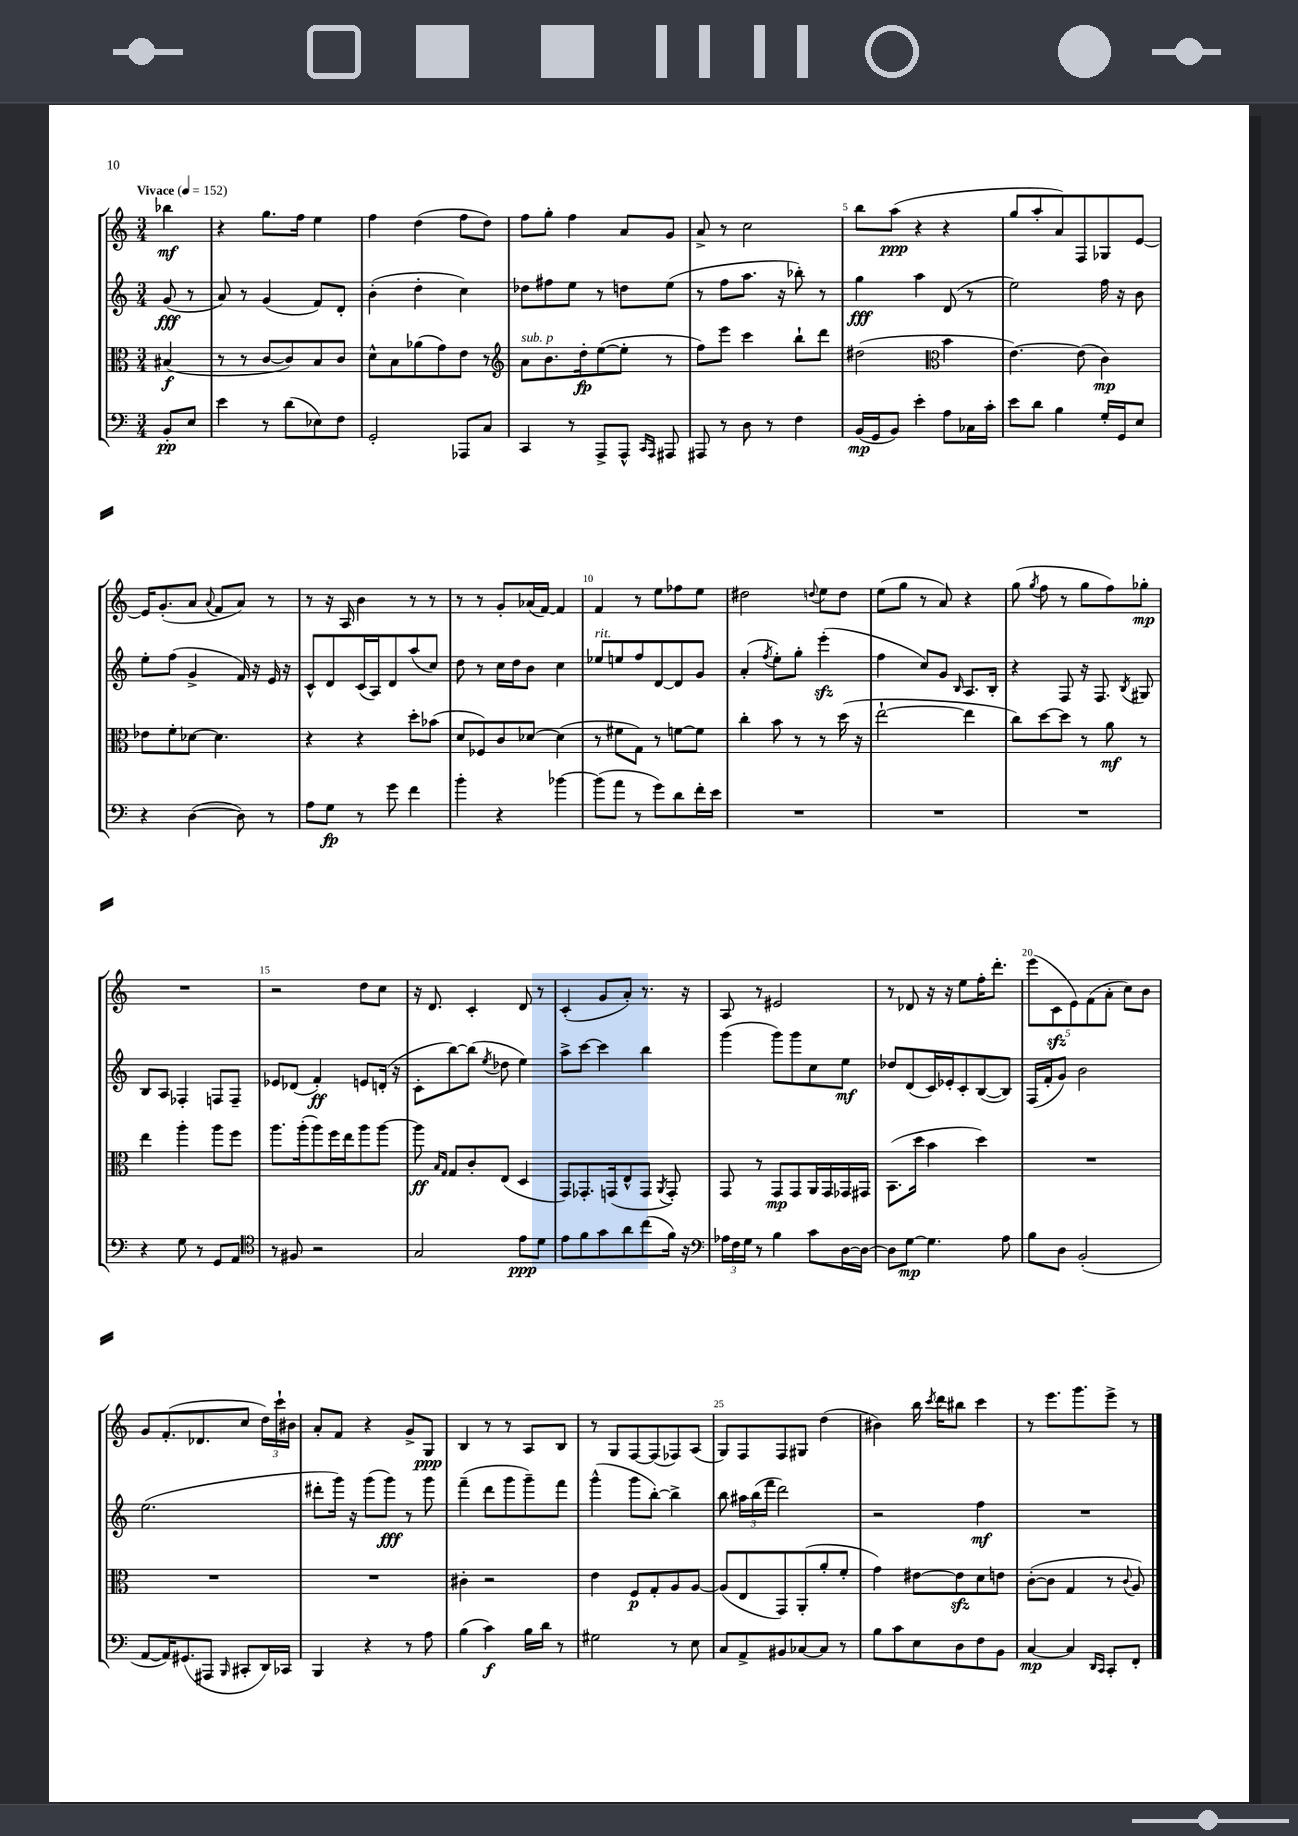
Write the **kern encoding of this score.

**kern	**dynam	**kern	**dynam	**kern	**dynam	**kern	**dynam
*part4	*part4	*part3	*part3	*part2	*part2	*part1	*part1
*staff4	*staff4	*staff3	*staff3	*staff2	*staff2	*staff1	*staff1
*clefF4	*	*clefC3	*	*clefG2	*	*clefG2	*
*k[]	*	*k[]	*	*k[]	*	*k[]	*
*M3/4	*	*M3/4	*	*M3/4	*	*M3/4	*
*MM152	*	*MM152	*	*MM152	*	*MM152	*
=	=	=	=	=	=	=	=
!	!	!	!	!	!	!LO:TX:a:B:t=Vivace	!
8BB'/L	pp	(4B#X/	f	(8g/	fff	4bb-X\	mf
8E/J	.	.	.	8r	.	.	.
=1	=1	=1	=1	=1	=1	=1	=1
4e\	.	8r	.	8a/)	.	4r	.
.	.	8r	.	8r	.	.	.
8r	.	[8c/L	.	(4g/	.	8.gg\L	.
(8d\L	.	8c/])	.	.	.	.	.
.	.	.	.	.	.	16ff\Jk	.
8E-X\)	.	8B/	.	8f/L)	.	4ee\	.
8F\J	.	8c/J	.	8d'/J	.	.	.
=2	=2	=2	=2	=2	=2	=2	=2
2GG'/	.	8d^^\L	.	(4b'\	.	4ff\	.
.	.	8B\	.	.	.	.	.
.	.	(8a-X\	.	4dd'\	.	(4dd\	.
.	.	8g\)	.	.	.	.	.
8AAA-X/L	.	8e\J	.	4cc\)	.	8ff\L	.
8C/J	.	8r	.	.	.	8dd\J)	.
=3	=3	=3	=3	=3	=3	=3	=3
*	*	*clefG2	*	*	*	*	*
!	!	!LO:TX:a:i:t=sub. p	!	!	!	!	!
4CC/	.	8a\L	.	8dd-X\L	.	8ff\L	.
.	.	8.b\	.	8ff#X\	.	8gg'\J	.
8r	.	.	.	8ee\J	.	4ff\	.
.	.	16dd'\k	fp	.	.	.	.
8AAA^/L	.	([8ee\	.	8r	.	.	.
8AAA^^/J	.	8ee'\J]	.	8ddn\L	.	8a/L	.
16qqCC/LL	.	.	.	.	.	.	.
16qqAAA/JJ	.	.	.	.	.	.	.
8AAA#X/	.	8r	.	(8ee\J	.	8g/J	.
=4	=4	=4	=4	=4	=4	=4	=4
8AAA#X/	.	8ff\L)	.	8r	.	8a^/	.
8r	.	8eee\J	.	8ff\L	.	8r	.
8D\	.	4ccc\	.	8.aa\J	.	2cc\	.
8r	.	.	.	.	.	.	.
.	.	.	.	16r	.	.	.
4F\	.	8bb`\L	.	8bb-X'\)	.	.	.
.	.	8ddd\J	.	8r	.	.	.
=5	=5	=5	=5	=5	=5	=5	=5
(16BB/LL	mp	(2dd#X\	.	4gg\	fff	8bb\L	.
16GG/J	.	.	.	.	.	.	.
8BB/J)	.	.	.	.	.	(8aa\J	ppp
4e'\	.	.	.	4aa\	.	4r	.
*	*	*clefC3	*	*	*	*	*
8A\L	.	4b\	.	(8d/	.	4r	.
16C-X\L	.	.	.	8r	.	.	.
16c'\JJ	.	.	.	.	.	.	.
=6	=6	=6	=6	=6	=6	=6	=6
8e\L	.	[4.e\)	.	2ee\)	.	8gg/L	.
8d\J	.	.	.	.	.	8aa'/	.
4B\	.	.	.	.	.	8a/)	.
.	.	(8e\]	.	.	.	8F/	.
16G'/LL	.	4c\)	mp	16ff\	.	8G-X/	.
16GG/J	.	.	.	16r	.	.	.
8E/J	.	.	.	8b\	.	[8e/J	.
!!LO:LB:g=z
=7	=7	=7	=7	=7	=7	=7	=7
4r	.	8e-X\L	.	8ee'\L	.	16e/KL]	.
.	.	.	.	.	.	(8.g'/	.
.	.	8f'\	.	(8ff\J	.	.	.
([4D\	.	[8d-X\J	.	4g^/	.	8a/J	.
.	.	.	.	.	.	8qqa/	.
.	.	4.d-\]	.	.	.	8f/L	.
8D\])	.	.	.	16f/)	.	8a/J)	.
.	.	.	.	16r	.	.	.
8r	.	.	.	16e/	.	8r	.
.	.	.	.	16r	.	.	.
=8	=8	=8	=8	=8	=8	=8	=8
8A\L	.	4r	.	8c^^/L	.	8r	.
8G\J	fp	.	.	8d/	.	16r	.
.	.	.	.	.	.	16A/	.
8r	.	4r	.	(16c/L	.	4b\	.
.	.	.	.	16A/J)	.	.	.
8g\	.	.	.	8d/	.	.	.
4f\	.	8dd'\L	.	(8aa/	.	8r	.
.	.	(8b-X\J	.	8cc/J)	.	8r	.
=9	=9	=9	=9	=9	=9	=9	=9
4b'\	.	8d/L	.	8dd\	.	8r	.
.	.	8F-X/)	.	8r	.	8r	.
4r	.	8c/	.	16cc\LL	.	8g'/L	.
.	.	.	.	16dd\J	.	.	.
.	.	[8d-X/J	.	8b\J	.	(16a-X/L	.
.	.	.	.	.	.	[16f/JJ)	.
[4b-X\	.	(4d-\]	.	4cc\	.	4f/]	.
=10	=10	=10	=10	=10	=10	=10	=10
!	!	!	!	!LO:TX:a:i:t=rit.	!	!	!
(8b-\L]	.	8r	.	8ee-X/L	.	4f/	.
8a\J	.	8f#X\L	.	8een/	.	.	.
8r	.	8G\J)	.	8ff/	.	8r	.
8g\L)	.	8r	.	[8d/	.	8ee\L	.
8d\	.	[8fn\L	.	8d/]	.	8ff-X\	.
16f'\L	.	8f\J]	.	8g/J	.	8ee\J	.
16e\JJ	.	.	.	.	.	.	.
=11	=11	=11	=11	=11	=11	=11	=11
2.r	.	4cc'\	.	(4a'/	.	2dd#X\	.
.	.	.	.	8qff/	.	.	.
.	.	8b\	.	8ee'\L)	.	.	.
.	.	8r	.	8gg'\J	.	.	.
.	.	.	.	.	.	8qqddn/	.
.	.	8r	.	(4eeezz'\	.	8ee\L	.
.	.	(16dd\	.	.	.	8dd\J	.
.	.	16r	.	.	.	.	.
=12	=12	=12	=12	=12	=12	=12	=12
2.r	.	[2ee`\	.	4ff\	.	(8ee\L	.
.	.	.	.	.	.	8gg\J	.
.	.	.	.	8cc/L)	.	8r	.
.	.	.	.	8g/J	.	8a/)	.
.	.	.	.	16qqB/	.	.	.
.	.	4ee\]	.	8.A/L	.	4r	.
.	.	.	.	16B'/Jk	.	.	.
=13	=13	=13	=13	=13	=13	=13	=13
2.r	.	8cc\L)	.	4r	.	(8gg\	.
.	.	.	.	.	.	8qgg/	.
.	.	[8dd\	.	.	.	8ff\	.
.	.	8dd\J]	.	8F/	.	8r	.
.	.	8r	.	16r	.	8gg\L	.
.	.	.	.	8.F/	.	.	.
.	.	8a\	mf	.	.	8ff\)	.
.	.	.	.	8qB/	.	.	.
.	.	8r	.	8G#X/	.	8gg-X'\J	mp
!!LO:LB:g=z
=14	=14	=14	=14	=14	=14	=14	=14
4r	.	4ee\	.	8B/L	.	2.r	.
.	.	.	.	8A/J	.	.	.
8G\	.	4aa'\	.	4F-X'/	.	.	.
8r	.	.	.	.	.	.	.
8GG/L	.	8aa\L	.	8Fn/L	.	.	.
8AA/J	.	8ff\J	.	8F~/J	.	.	.
=15	=15	=15	=15	=15	=15	=15	=15
*clefC4	*	*	*	*	*	*	*
8r	.	8.aa\L	.	8e-X/L	.	2r	.
8F#X/	.	.	.	(8d-X/J	.	.	.
.	.	(16aa'\k	.	.	.	.	.
2r	.	8aa\)	.	4f'/)	ff	.	.
.	.	16ff\L	.	.	.	.	.
.	.	16ee\J	.	.	.	.	.
.	.	8aa\	.	8en/L	.	8dd\L	.
.	.	[8aa\J	.	(16dn'/Jk	.	8cc\J	.
.	.	.	.	16r	.	.	.
=16	=16	=16	=16	=16	=16	=16	=16
2G/	.	8aa\]	ff	8c'\L	.	16r	.
.	.	.	.	.	.	8.d/	.
.	.	16qqB/LL	.	.	.	.	.
.	.	16qqG/JJ	.	.	.	.	.
.	.	8G/L	.	[8bb\)	.	.	.
.	.	8c'/	.	(8bb\J]	.	4c'/	.
.	.	.	.	8qee/	.	.	.
.	.	(8E/J	.	8dd-X\	.	.	.
8e\L	ppp	4D/	.	4ee\)	.	8d/	.
8d\J	.	.	.	.	.	8r	.
=17	=17	=17	=17	=17	=17	=17	=17
8e\L	.	8GG/L)	.	8aa^\L	.	(4c'/	.
8f\	.	8.GG-X'/	.	[8ccc\J	.	.	.
8g\	.	.	.	4ccc\]	.	8g/L	.
.	.	(16GGn/k	.	.	.	.	.
8a\	.	8E^^/	.	.	.	8a'/J)	.
(8cc\	.	8GG/J	.	4bb\	.	8.r	.
.	.	8qAA/	.	.	.	.	.
16f\Jk)	.	8GG'/)	.	.	.	.	.
16r	.	.	.	.	.	16r	.
=18	=18	=18	=18	=18	=18	=18	=18
*clefF4	*	*	*	*	*	*	*
24A-X\LL	.	8GG/	.	(4ggg\	.	8A/	.
24F\	.	.	.	.	.	.	.
24G\JJ	.	.	.	.	.	.	.
8r	.	8r	.	.	.	8r	.
4B\	.	8GG/L	mp	8ggg\L)	.	2e#X/	.
.	.	8GG/	.	8ggg\	.	.	.
8c\L	.	16AA/L	.	8cc\	.	.	.
.	.	16GG/	.	.	.	.	.
[16D\L	.	16GG-X/	.	8ee\J	mf	.	.
16D\JJ_	.	16GG#X/JJ	.	.	.	.	.
=19	=19	=19	=19	=19	=19	=19	=19
8D\L]	.	(8.BB\L	.	8dd-X/L	.	8r	.
[8G\J	mp	.	.	(8d/	.	8d-X/	.
.	.	16dd\Jk	.	.	.	.	.
4.G\]	.	4b\	.	16c/L)	.	16r	.
.	.	.	.	16e-X'/J	.	16r	.
.	.	.	.	8c'/	.	8ee\L	.
.	.	4dd\)	.	([8B/	.	16ff'\K	.
.	.	.	.	.	.	8.ddd'\J	.
8A\	.	.	.	8B/J])	.	.	.
=20	=20	=20	=20	=20	=20	=20	=20
8B\L	.	2.r	.	(16F/LL	.	(10eee\L	.
.	.	.	.	16f'/J	.	.	.
.	.	.	.	.	.	10czz\	.
8D\J	.	.	.	8g/J)	.	.	.
.	.	.	.	.	.	10e\)	.
(2BB'/	.	.	.	2b\	.	.	.
.	.	.	.	.	.	(10f\	.
.	.	.	.	.	.	10a'\J	.
.	.	.	.	.	.	8cc\L)	.
.	.	.	.	.	.	8b\J	.
!!LO:LB:g=z
=21	=21	=21	=21	=21	=21	=21	=21
[8AA/L	.	2.r	.	(2.ee\	.	8g/L	.
16AA/K])	.	.	.	.	.	(8.f'/	.
(8.GG#X/	.	.	.	.	.	.	.
.	.	.	.	.	.	8.d-X/	.
8AAA#X/J	.	.	.	.	.	.	.
16qqBBB/	.	.	.	.	.	.	.
8CC#X'/L	.	.	.	.	.	8cc/J	.
16DD/L)	.	.	.	.	.	24dd\LL)	.
.	.	.	.	.	.	24ccc`\	.
16CC-X/JJ	.	.	.	.	.	.	.
.	.	.	.	.	.	24b#X\JJ	.
=22	=22	=22	=22	=22	=22	=22	=22
4BBB/	.	2.r	.	8ddd#X'\L	.	8a'/L	.
.	.	.	.	16ggg\Jk)	.	8f/J	.
.	.	.	.	16r	.	.	.
4r	.	.	.	(8ggg\L	.	4r	.
.	.	.	.	8ggg\J)	fff	.	.
8r	.	.	.	8r	.	8g^/L	.
8A\	.	.	.	8ggg\	.	8G/J	ppp
=23	=23	=23	=23	=23	=23	=23	=23
(4B\	.	4c#X'\	.	(4fff~\	.	4B/	.
4c\)	f	2r	.	8ddd\L	.	8r	.
.	.	.	.	8ggg\	.	8r	.
16B\LL	.	.	.	8ggg~\)	.	8A/L	.
16d\JJ	.	.	.	.	.	.	.
8r	.	.	.	8fff\J	.	8B/J	.
=24	=24	=24	=24	=24	=24	=24	=24
2G#X\	.	4e\	.	(4ggg^^\	.	8r	.
.	.	.	.	.	.	8G/L	.
.	.	8F/L	p	8ggg\L	.	[8F/	.
.	.	8G'/	.	[8bb'\J)	.	(8F/]	.
8r	.	8A/	.	4bb^\]	.	8F-X/)	.
8E\	.	[8A/J	.	.	.	(8A/J	.
=25	=25	=25	=25	=25	=25	=25	=25
8C/L	.	(8A/L]	.	8bb\	.	8G/L)	.
8AA^/	.	8E/	.	24aa#X\LL	.	8F/	.
.	.	.	.	(24bb\	.	.	.
.	.	.	.	24fff\JJ	.	.	.
8BB#X/	.	8GG/)	.	2ddd\)	.	8F/	.
[8C-X/	.	(8AA'/	.	.	.	8G#X/J	.
8C-/J]	.	8a'/	.	.	.	(4dd\	.
8r	.	8f'/J	.	.	.	.	.
=26	=26	=26	=26	=26	=26	=26	=26
8B\L	.	4g\)	.	2r	.	4b#X\)	.
8c\	.	.	.	.	.	.	.
8E\	.	[8e#X\L	.	.	.	16bb\	.
.	.	.	.	.	.	8qccc/	.
.	.	.	.	.	.	16ddd\KL	.
8D\	.	8e#zz\]	.	.	.	8bb#X\J	.
8F\	.	8d\	.	4ff\	mf	4ccc\	.
8BB\J	.	8en\J	.	.	.	.	.
=27	=27	=27	=27	=27	=27	=27	=27
[4C/	mp	([8c'\L	.	2.r	.	8r	.
.	.	8c\J]	.	.	.	8.eee\L	.
4C/]	.	4G/	.	.	.	.	.
.	.	.	.	.	.	8.ggg\	.
16qqDD/LL	.	.	.	.	.	.	.
16qqCC/JJ	.	.	.	.	.	.	.
8CC'/L	.	8r	.	.	.	8eee^\J	.
.	.	8qqc/	.	.	.	.	.
8FF'/J	.	8A/)	.	.	.	8r	.
==	==	==	==	==	==	==	==
*-	*-	*-	*-	*-	*-	*-	*-
